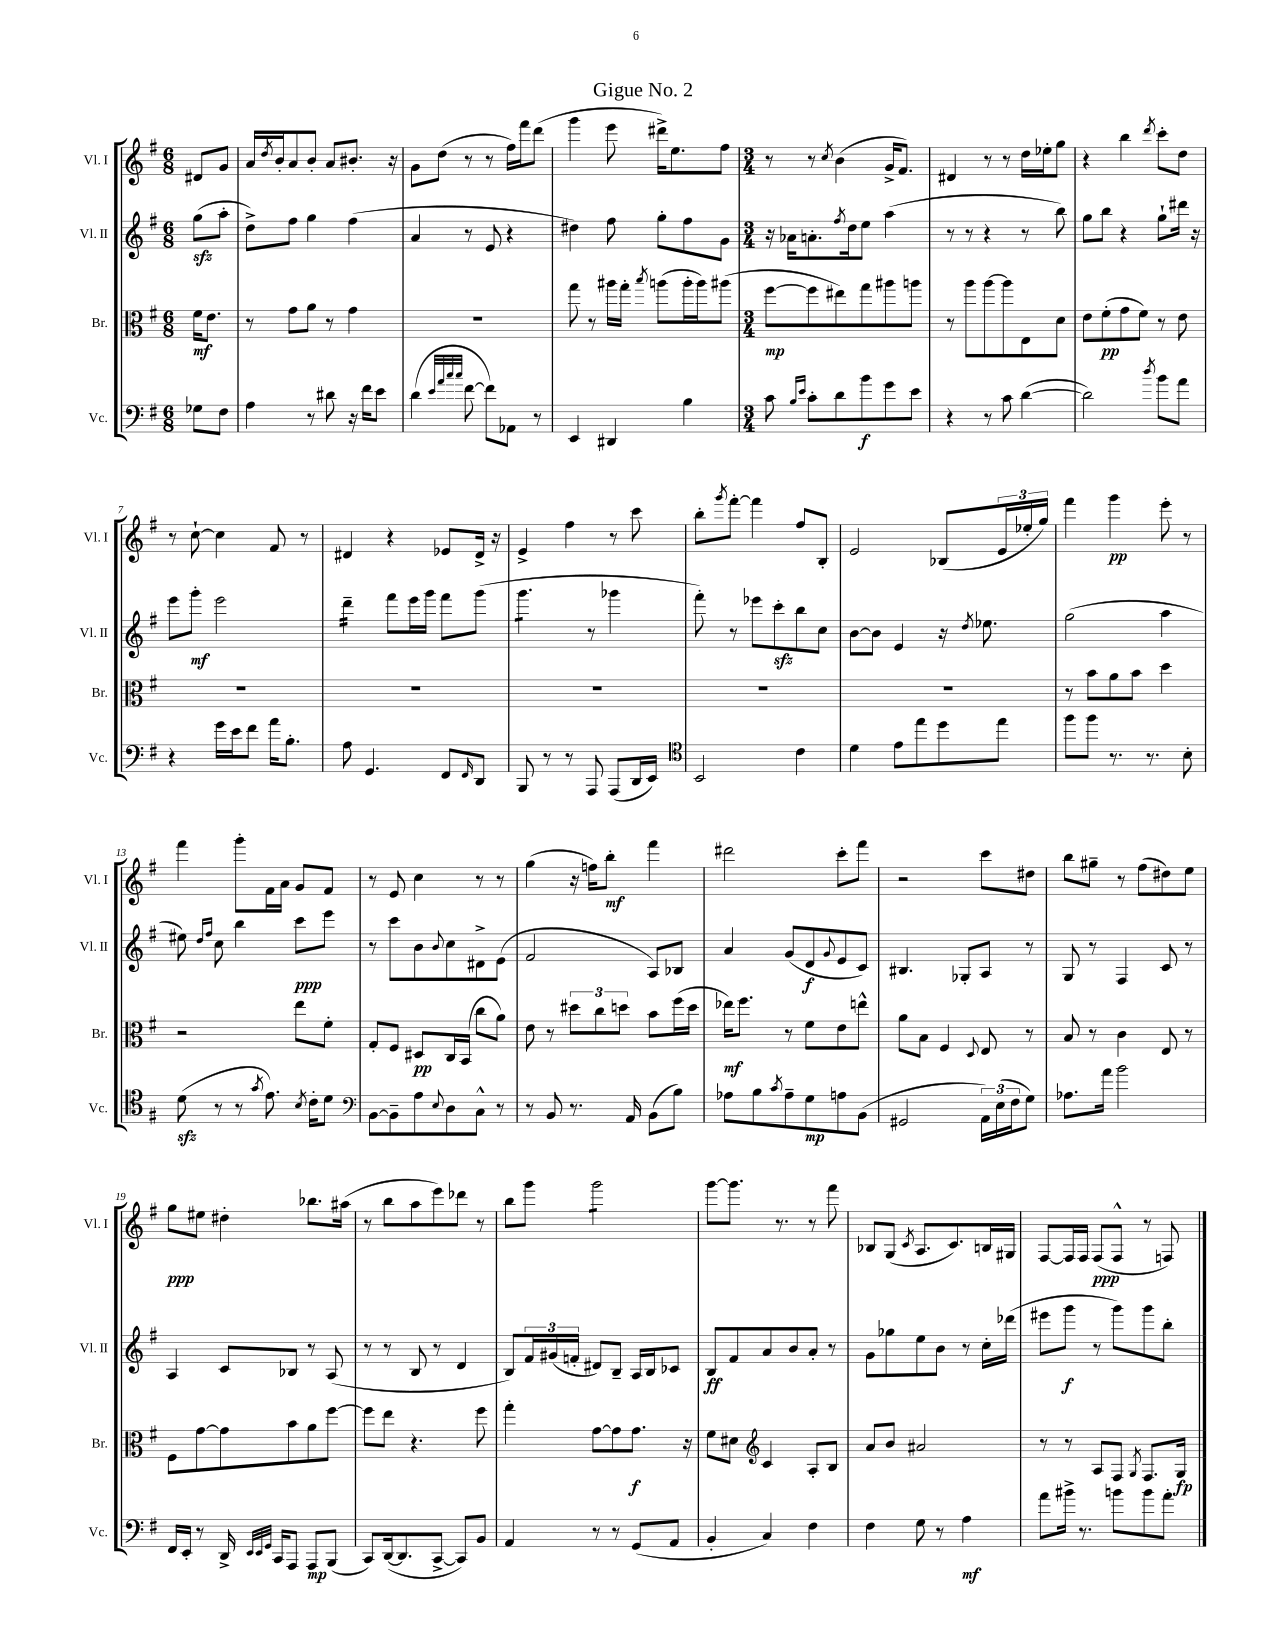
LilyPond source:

\header { title = "Gigue No. 2" }
<<
\new StaffGroup <<
\new Staff = "s0" \with { instrumentName = "Vl. I" shortInstrumentName = "Vl. I" } {
    \clef treble \key g \major \numericTimeSignature \time 6/8 \partial 4
    dis'8 g'8 |
    a'16 \acciaccatura { d''8 } b'16-. a'8 b'8-. a'8 bis'8.-. r16 |
    g'8 d''8( r8 r8 fis''16) fis'''16 d'''8( |
    g'''4 e'''8 dis'''16->) e''8. fis''8 |
    \numericTimeSignature \time 3/4 r8 r8 \acciaccatura { c''8 } b'4( g'16-> fis'8.) |
    dis'4 r8 r8 d''16 ees''16-. g''8 |
    r4 b''4 \acciaccatura { d'''8 } c'''8-. d''8 |
    r8 c''8~-! c''4 fis'8 r8 |
    dis'4 r4 ees'8 dis'16-> r16 |
    e'4-> fis''4 r8 c'''8 |
    b''8-. \acciaccatura { g'''8 } fis'''8~-. fis'''4 fis''8 b8-. |
    e'2 bes8( \tuplet 3/2 { e'16 ees''16-. g''16) } |
    fis'''4 g'''4\pp e'''8-. r8 |
    fis'''4 g'''8-. fis'16 a'16 g'8 fis'8 |
    r8 e'8 c''4 r8 r8 |
    g''4( r16 f''16) b''8-.\mf fis'''4 |
    dis'''2 c'''8-. fis'''8 |
    r2 c'''8 dis''8 |
    b''8 gis''8-- r8 fis''8( dis''8) e''8 |
    g''8\ppp eis''8 dis''4-. bes''8. ais''16( |
    r8 b''8 a''8 e'''8) des'''8 r8 |
    b''8 g'''8 g'''2:8 |
    g'''8~ g'''8. r8. r8 fis'''8 |
    bes8 g8( \acciaccatura { c'8 } a8. c'8.) b16 gis16 |
    fis8~ fis16 fis16 fis8\ppp( fis8-^ r8 f8) \bar "|." |
}
\new Staff = "s1" \with { instrumentName = "Vl. II" shortInstrumentName = "Vl. II" } {
    \clef treble \key g \major \numericTimeSignature \time 6/8 \partial 4
    g''8\sfz( a''8-. |
    d''8->) fis''8 g''4 fis''4( |
    a'4 r8 e'8 r4 |
    dis''4) fis''8 g''8-. fis''8 g'8 |
    \numericTimeSignature \time 3/4 r16 aes'16 a'8.-. \acciaccatura { fis''8 } d''16 e''8 a''4( |
    r8 r8 r4 r8 b''8) |
    g''8 b''8 r4 g''8-! dis'''16 r16 |
    e'''8 g'''8-.\mf e'''2 |
    d'''4:16-- fis'''8 e'''16 g'''16 fis'''8 g'''8( |
    g'''4.:8 r8 ges'''4 |
    fis'''8-.) r8 ees'''8 c'''8-.\sfz b''8 c''8 |
    b'8~ b'8 e'4 r16 \acciaccatura { d''8 } ees''8. |
    g''2( a''4 |
    eis''8) \grace { d''16 fis''16 } c''8 b''4 c'''8\ppp e'''8 |
    r8 c'''8 b'8 \appoggiatura { b'8 } c''8 dis'8-> e'8( |
    fis'2 a8) bes8 |
    a'4 g'8( d'8\f \appoggiatura { g'8 } e'8 c'8) |
    bis4. ges8-. a8 r8 |
    g8 r8 fis4 c'8 r8 |
    a4 c'8 bes8 r8 a8( |
    r8 r8 b8 r8 d'4 |
    b8) \tuplet 3/2 { fis'16 gis'16( f'16-. } dis'8) b8-- a16 b16 ces'8 |
    b8\ff fis'8 a'8 b'8 a'8-. r8 |
    g'8 ges''8 e''8 b'8 r8 c''16-. des'''16( |
    eis'''8 g'''8\f r8 g'''8) g'''8 b''8-. \bar "|." |
}
\new Staff = "s2" \with { instrumentName = "Br." shortInstrumentName = "Br." } {
    \clef alto \key g \major \numericTimeSignature \time 6/8 \partial 4
    fis'16\mf e'8. |
    r8 g'8 a'8 r8 g'4 |
    R2. |
    g''8 r8 ais''16 g''16-. \acciaccatura { b''8 } a''8( a''16-. a''16) ais''8( |
    \numericTimeSignature \time 3/4 fis''8~\mp fis''8 eis''8) g''8 ais''8 a''8 |
    r8 a''8 a''8~ a''8 e8 d'8 |
    e'8 fis'8-.\pp( g'8 fis'8) r8 e'8 |
    R2. |
    R2. |
    R2. |
    R2. |
    R2. |
    r8 b'8 a'8 b'8 d''4 |
    r2 e''8 fis'8-. |
    g8-. fis8 dis8\pp c16 b,16( c''8 a'8) |
    e'8 r8 \tuplet 3/2 { dis''8 c''8 d''8 } b'8 fis''16( d''16 |
    ees''16\mf) fis''8. r8 fis'8 e'8 e''8-^ |
    a'8 b8 fis4 \appoggiatura { d8 } e8 r8 |
    b8 r8 c'4 e8 r8 |
    fis8 g'8~ g'8 b'8 a'8 fis''8~ |
    fis''8 e''8 r4. fis''8 |
    g''4-. g'8~ g'8 g'8.\f r16 |
    fis'8 dis'8 \clef treble c'4 a8-. b8 |
    a'8 b'8 ais'2 |
    r8 r8 a8 fis8 \acciaccatura { g8 } fis8. g16\fp \bar "|." |
}
\new Staff = "s3" \with { instrumentName = "Vc." shortInstrumentName = "Vc." } {
    \clef bass \key g \major \numericTimeSignature \time 6/8 \partial 4
    ges8 fis8 |
    a4 r8 dis'8 r16 fis'16 e'8 |
    d'4( \grace { e'32 a'32 c''32 c''32 } fis'8~ fis'8) aes,8 r8 |
    e,4 dis,4 b4 |
    \numericTimeSignature \time 3/4 c'8 \grace { b16 e'16 } c'8-. d'8 b'8\f g'8 e'8 |
    r4 r8 c'8 d'4~( |
    d'2) \acciaccatura { d''8 } b'8 a'8 |
    r4 g'16 e'16 fis'8 a'16 b8.-. |
    a8 g,4. fis,8 \grace { fis,16 } d,8 |
    b,,8 r8 r8 a,,8 a,,8( d,16 e,16) |
    \clef tenor b,2 c'4 |
    d'4 e'8 e''8 d''8 e''8 |
    fis''8 fis''8 r8. r8. b8-. |
    d'8\sfz( r8 r8 \acciaccatura { g'8 } e'8.) \acciaccatura { b8 } c'16-. d'8 |
    \clef bass b,8~ b,8-- a8 \appoggiatura { e8 } d8 c8-^ r8 |
    r8 b,8 r8. a,16 b,8( b8) |
    aes8 b8 \acciaccatura { c'8 } aes8-- g8\mp a8 b,8( |
    gis,2 \tuplet 3/2 { a,16) e16( fis16 } g8) |
    aes8. a'16 b'2 |
    fis,16 e,16-. r8 d,16-> \grace { e,32 e,32 g,32 } c,16 a,,8 a,,8\mp b,,8( |
    c,8) d,16~( d,8. c,8~-> c,8) b,8 |
    a,4 r8 r8 g,8( a,8 |
    b,4-. c4) fis4 |
    fis4 g8 r8 a4\mf |
    a'8 bis'16-> r8. b'8 b'8 a'8-. \bar "|." |
}
>>
>>
